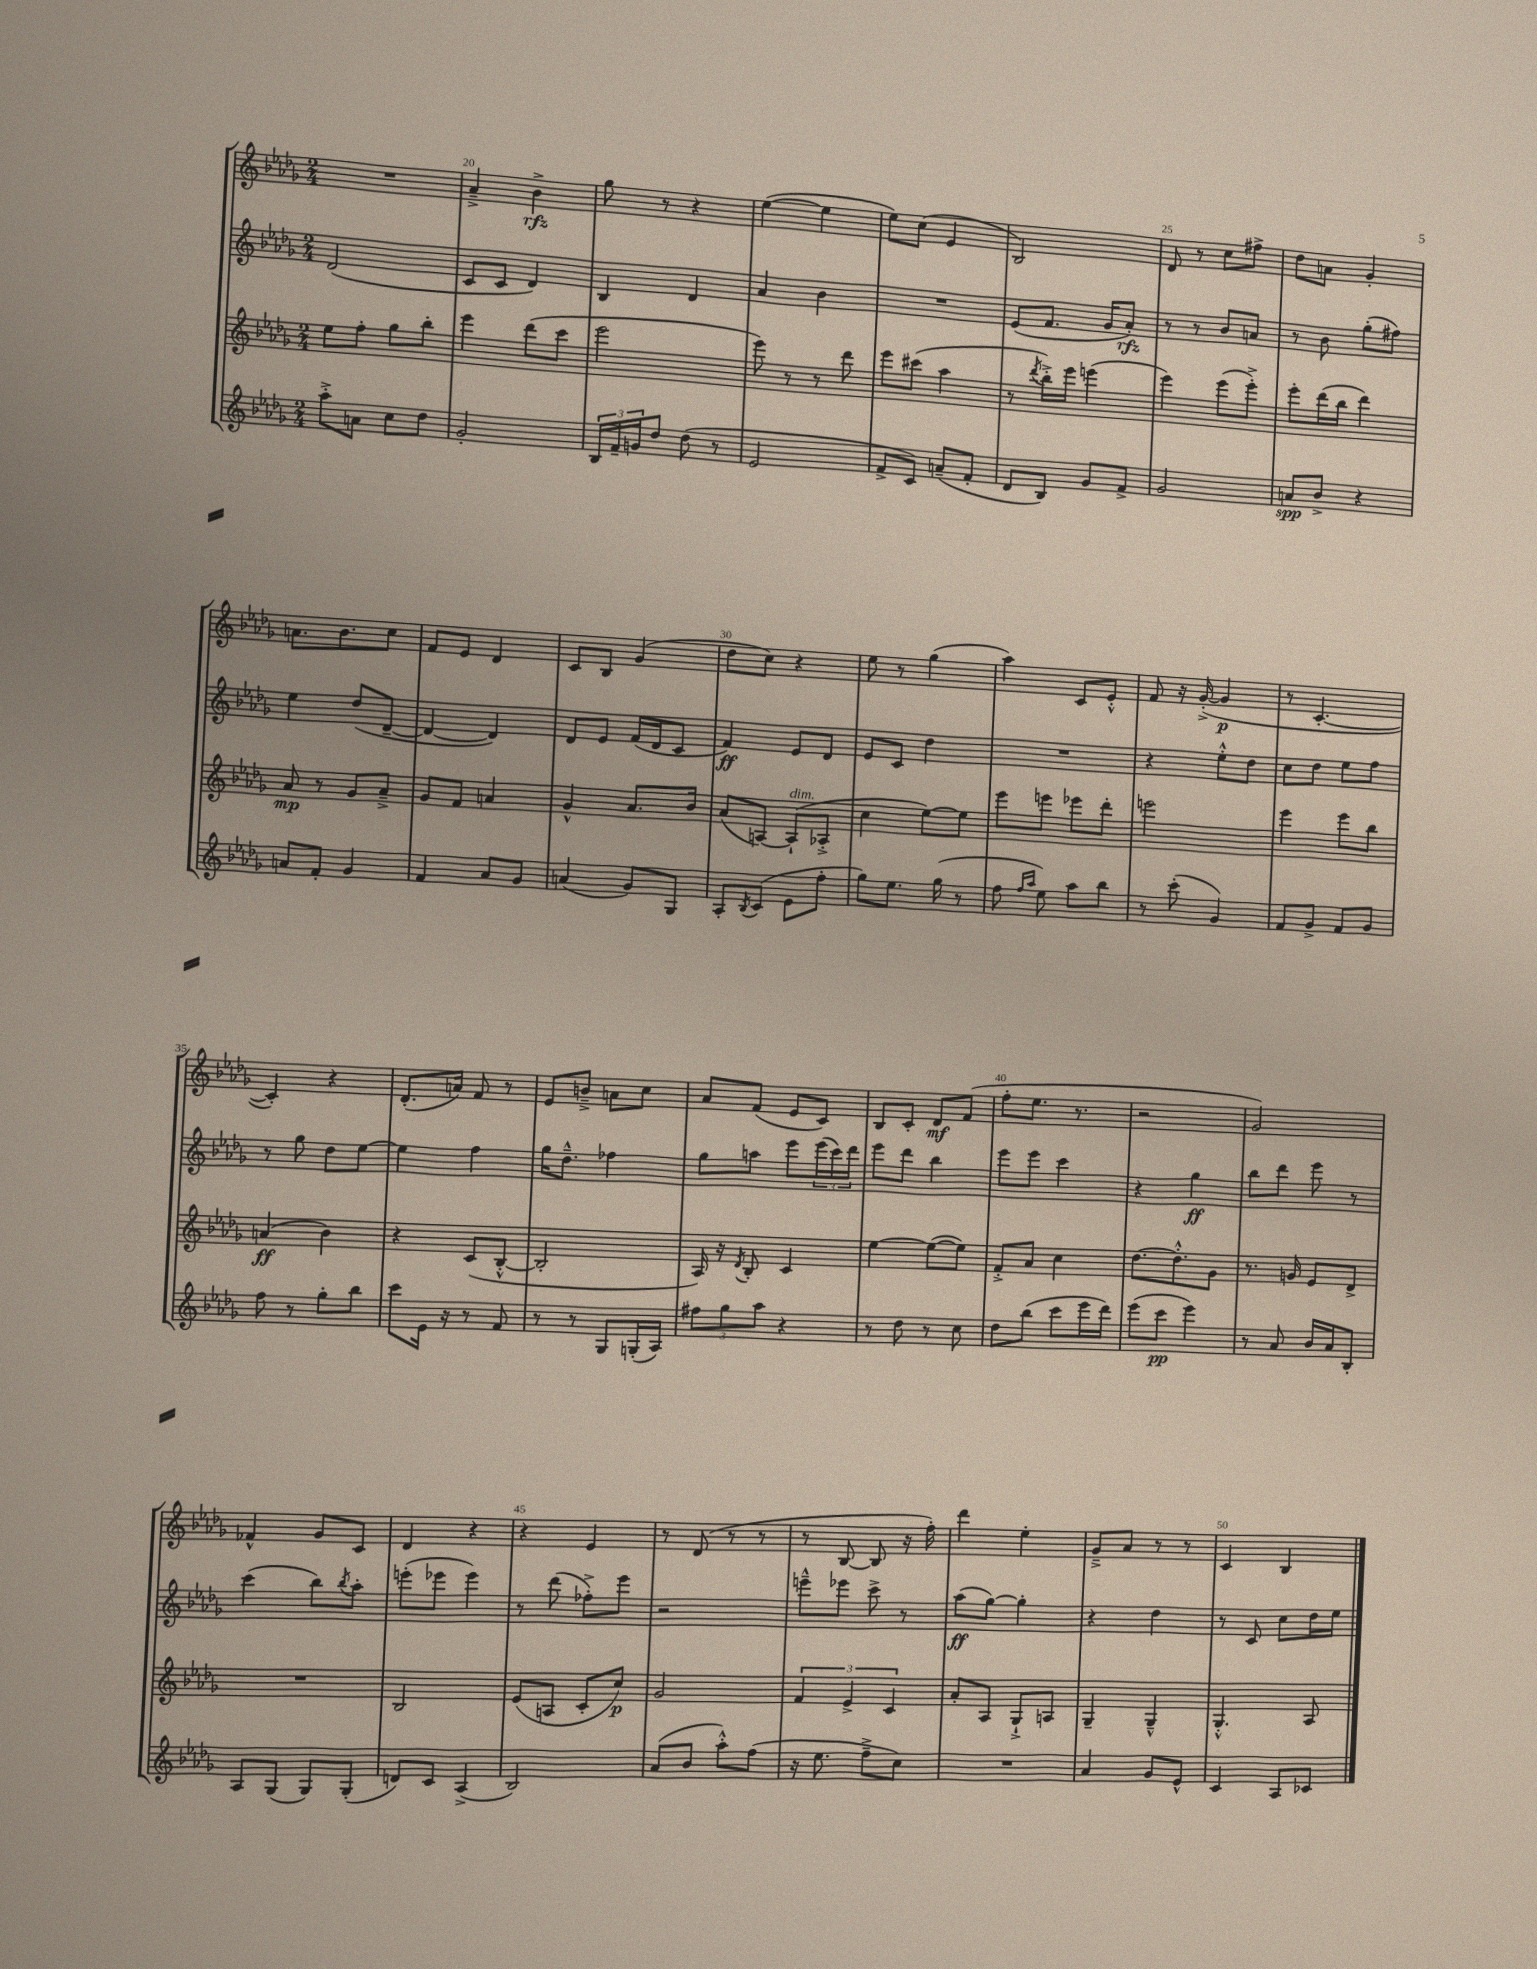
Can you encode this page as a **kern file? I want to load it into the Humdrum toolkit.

**kern	**kern	**kern	**kern
*staff4	*staff3	*staff2	*staff1
*clefG2	*clefG2	*clefG2	*clefG2
*k[b-e-a-d-g-]	*k[b-e-a-d-g-]	*k[b-e-a-d-g-]	*k[b-e-a-d-g-]
*M2/4	*M2/4	*M2/4	*M2/4
8aa-'^	8ee-	(2d-	2r
8a	8ff'	.	.
8cc	8gg-	.	.
8dd-	8bb-'	.	.
=	=	=	=
2g-'	4eee-	8c	4a-~^
.	.	8c	.
.	(8ddd-	4d-)	4b-^
.	8ccc	.	.
=	=	=	=
24B-	2eee-	4B-	8gg-
24f~	.	.	.
24g	.	.	.
8dd-	.	.	8r
(8dd-	.	4d-	4r
8r	.	.	.
=	=	=	=
2e-	8eee-)	4a-	([4ee-
.	8r	.	.
.	8r	4b-	4ee-]
.	8ddd-	.	.
=	=	=	=
8f^	8eee-	2r	8ee-)
8c)	(8ccc#	.	(8cc
(8a~	4aa-	.	4e-
8f'	.	.	.
=	=	=	=
8d-	8r	(8e-	2B-)
.	8qddd-	.	.
8B-)	16bb-'^)	8.f	.
.	16eee-	.	.
8g-	(4eee	.	.
.	.	16g-	.
8f^	.	8a-')	.
=	=	=	=
2g-	4eee-)	8r	8d-
.	.	8r	8r
.	(8eee-	8b-	8cc
.	8eee-'^)	8a	8ff#^
=	=	=	=
8a	8eee-'	8r	8dd-
8b-^	(16ddd-	8b-	8a
.	16bb-	.	.
4r	4ddd-)	(8gg-'	4g-'
.	.	8ff#)	.
=	=	=	=
8a	8a-	4ee-	8.a
8f'	8r	.	.
.	.	.	8.b-
4g-	8g-	(8dd-	.
.	8a-~^	[8d-~	8cc
=	=	=	=
4f	8g-	4d-_	8f
.	8f	.	8e-
8a-	4a	4d-])	4d-
8g-	.	.	.
=	=	=	=
(4a	4g-^^	8d-	8c
.	.	8e-	8B-
8g-)	8.a-	(16f	(4g-
.	.	16d-	.
8G-	.	8c	.
.	16b-	.	.
=	=	=	=
8A-'	(8a-	4f)	8dd-
8qB-	.	.	.
(8c	[8A)	.	8cc)
8e-	(8A`]	8e-	4r
8ff'	8A-'^	8d-	.
=	=	=	=
8gg-)	4cc	8e-	8ee-
8.ee-	.	8c	8r
.	[8ee-)	4dd-	(4gg-
(16gg-	.	.	.
8r	8ee-]	.	.
=	=	=	=
8ff	8eee-	2r	4aa-)
16qqff	.	.	.
16qqaa-	.	.	.
8ee-)	8eee	.	.
8aa-	8eee-	.	8c
8bb-	8ddd-'	.	8e-'^^
=	=	=	=
8r	2eee	4r	8f
(8ccc'	.	.	16r
.	.	.	([16g-'^
4g-)	.	8ee-'^^	4g-]
.	.	8dd-	.
=	=	=	=
8f	4eee-	8cc	8r
8g-^	.	8dd-	[4.c'
8f	8eee-	8ee-	.
8g-	8bb-	8ff	.
=	=	=	=
8ff	(4a	8r	4c'])
8r	.	8gg-	.
8gg-'	4b-)	8dd-	4r
8bb-	.	[8ee-	.
=	=	=	=
8ccc	4r	4ee-]	(8.d-'
16e-	.	.	.
16r	.	.	16a)
8r	(8c	4ff	8f
8f	[8B-'^^	.	8r
=	=	=	=
8r	2B-']	16gg-	8e-
.	.	8.dd-~^^	.
8r	.	.	8b~^
8G-	.	4ff-	8a
(16G'	.	.	8cc
16A-)	.	.	.
=	=	=	=
12ff#	16A-)	8gg-	8a-
.	16r	.	.
12gg-	.	.	.
.	8qd-	.	.
.	8B-'	8aa	(8f
12aa-	.	.	.
4r	4c	8eee-	8e-
.	.	(24eee-	8c)
.	.	24ccc)	.
.	.	24ddd-	.
=	=	=	=
8r	[4ee-	8eee-	8B-
8dd-	.	8ddd-	8c'
8r	(8ee-_	4bb-	8d-
8cc	8ee-])	.	(8f
=	=	=	=
8dd-	8f'^	8eee-	8ff'
(8bb-	8a-	8eee-	8.ee-
8ccc	4cc	4ccc	.
.	.	.	8.r
16eee-	.	.	.
16ddd-)	.	.	.
=	=	=	=
(8eee-	[8.dd-	4r	2r
8ccc	.	.	.
.	8.dd-'^^]	.	.
4eee-)	.	4gg-	.
.	8g-	.	.
=	=	=	=
8r	8.r	8bb-	2g-)
8a-	.	8ddd-	.
.	16g	.	.
16b-	8e-	8eee-	.
16a-	.	.	.
8B-'	8d-^	8r	.
=	=	=	=
8A-	2r	(4ccc	4f-^^
(8G-	.	.	.
8G-)	.	8bb-)	8g-
.	.	8qbb-	.
(8G-'	.	8aa-'	8c
=	=	=	=
8d)	2B-	(8eee'	4d-
8c	.	8eee-	.
(4A-^	.	4eee-)	4r
=	=	=	=
2B-)	(8e-	8r	4r
.	8A	(8ddd-	.
.	8c'	8ff-'^)	4e-
.	8cc)	8eee-	.
=	=	=	=
(8a-	2g-	2r	8r
8b-	.	.	(8d-
8aa-'^^)	.	.	8r
(8ff	.	.	8r
=	=	=	=
16r	6f	8eee~^^	8r
8.ee-	.	.	.
.	.	8eee-	[8B-
.	6e-^	.	.
8ff~^	.	8ccc^	8B-]
.	6c	.	.
8cc)	.	8r	16r
.	.	.	16ff')
=	=	=	=
2r	8a-'	(8aa-	4ddd-
.	8A-	[8gg-)	.
.	8G-`^	4gg-']	4ee-'
.	8A	.	.
=	=	=	=
4a-	4G-~	4r	8g-~^
.	.	.	8a-
8g-	4G-~^^	4dd-	8r
8e-^^	.	.	8r
=	=	=	=
4c	4.G-'^^	8r	4c
.	.	8c	.
8A-	.	8cc	4B-
8c-	8A-	16dd-	.
.	.	16ee-	.
==	==	==	==
*-	*-	*-	*-
